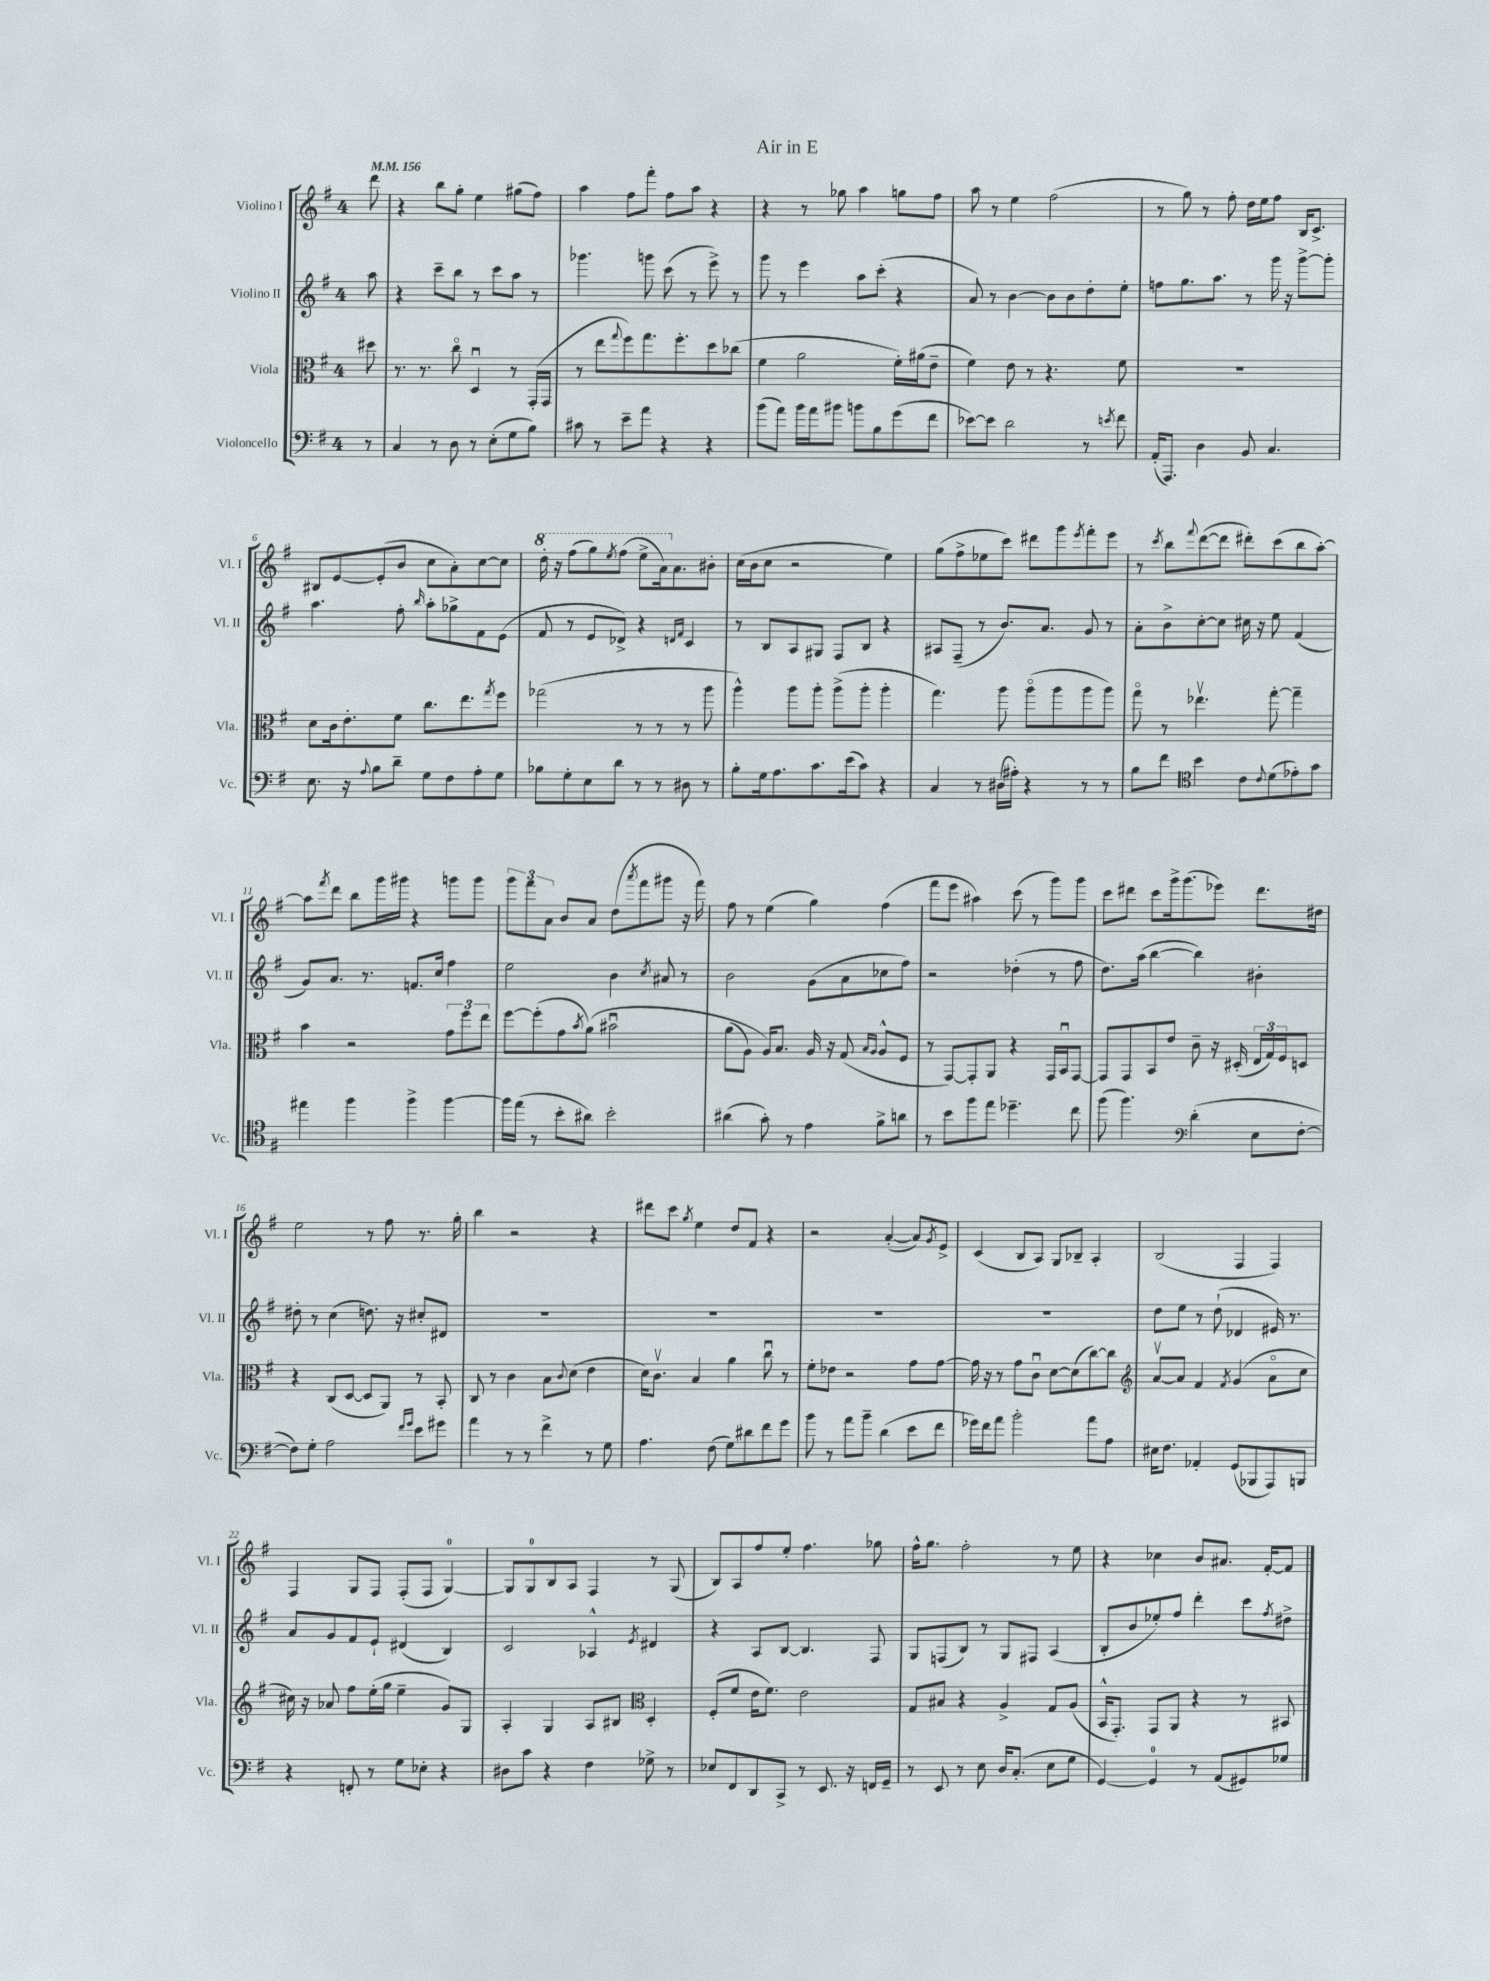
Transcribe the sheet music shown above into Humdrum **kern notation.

**kern	**kern	**kern	**kern
*part4	*part3	*part2	*part1
*staff4	*staff3	*staff2	*staff1
*I"Violoncello	*I"Viola	*I"Violino II	*I"Violino I
*I'Vc.	*I'Vla.	*I'Vl. II	*I'Vl. I
*clefF4	*clefC3	*clefG2	*clefG2
*k[f#]	*k[f#]	*k[f#]	*k[f#]
*M4/4	*M4/4	*M4/4	*M4/4
*MM156	*MM156	*MM156	*MM156
=	=	=	=
8r	8dd#X\	8aa\	8ddd\
=1	=1	=1	=1
4C/	8.r	4r	4r
.	8.r	.	.
8r	.	8ccc~\L	8bb\L
8D\	8cc\	8bb\J	8gg'\J
8r	4Du/	8r	4ee\
(8E'\L	.	8ccc\L	.
8G\	8r	8aa\J	(8gg#X\L
8B\J)	(16GG'/LL	8r	8ff#\J)
.	16GG/JJ	.	.
=2	=2	=2	=2
8c#X\	8r	4.ggg-X\	4aa\
8r	8ee\L	.	.
.	8qqgg/	.	.
8e~\L	8ff#\)	.	8ff#\L
8a\J	8.gg\	8gggn\	8fff#'\J
4r	.	(8ccc\	8ff#\L
.	8.ff#'\	.	.
.	.	8r	8aa\J
4r	8dd\	8eee^\)	4r
.	(8cc-X\J	8r	.
=3	=3	=3	=3
(8b\L	4f#\	8ggg\	4r
8a\J)	.	8r	.
16b\LL	2a\	4eee\	8r
16a\J	.	.	.
8b#X\J	.	.	8gg-X\
8bn\L	.	8aa\L	4aa\
8B\	.	(8ccc'\J	.
(8g\	16f#'\LL)	4r	8ggn\L
.	(16a#X\J	.	.
8f#\J	8e~\J	.	8ff#\J
=4	=4	=4	=4
[8e-X\L)	4f#\)	8a/)	8aa\
8e-\J]	.	8r	8r
2d\	8e\	[4b\	4ee\
.	8r	.	.
.	4.r	8b\L]	(2ff#\
.	.	8b\	.
8r	.	8dd'\	.
8qen/	.	.	.
8f#\	8f#\	8ee'\J	.
=5	=5	=5	=5
(16AA'/KL	1r	8ffn\L	8r
8.AAA/J)	.	.	.
.	.	8.gg\	8gg\)
4D\	.	.	8r
.	.	8.aa\J	.
.	.	.	8ff#'\
8BB/	.	8r	16dd\LL
.	.	.	16ee\J
4.C/	.	16ggg\	8ff#\J
.	.	16r	.
.	.	[8ggg^\L	16B/KL
.	.	.	8.c^/J
.	.	8ggg'\J]	.
!!LO:LB:g=z
=6	=6	=6	=6
8.E\	8d\L	4.aa\	8B#X/L
.	16c\k	.	[8e/
16r	8.e'\	.	.
8qqA/	.	.	.
8B\L	.	.	(8e'/]
8d~\J	8f#\J	8ff#'\	8b/J
.	.	16qqbb/	.
8G\L	8.cc\L	8aa'\L	8cc\L
8F#\	.	8gg-X^\	8a'\)
.	8.ee\	.	.
8A'\	.	8f#\	[8cc\
.	8qgg/	.	.
8G\J	8ff#\J	(8e\J	8cc\J]
=7	=7	=7	=7
*	*	*	*8va
8B-X\L	(2gg-X\	8f#/	16ddd'\
.	.	.	16r
8G'\	.	8r	(8fff#\L
8E\	.	8e/L	8ggg\)
.	.	.	8qeee/
8d\J	.	8d-X^/J)	(8fff#\J
8r	8r	4r	8eee^\L
8r	8r	.	16aa\k)
*	*	*	*X8va
.	.	.	8.a\
.	.	16qqdn/LL	.
.	.	16qqf#/JJ	.
8D#X\	8r	4c/	.
8r	8aa\	.	8b#X'\J
=8	=8	=8	=8
8B'\L	4aa^^\)	8r	(16cc\LL
.	.	.	16b\J
16G\k	.	8B/L	8cc\J
8.A\	.	.	.
.	8aa\L	8A/	2r
8.c\	8aa'\J	8G#X/J	.
.	(8aa^\L	8F#/L	.
(16e\k	.	.	.
8c\J)	8aa'\J	8B/J	.
4r	4aa'\	4r	4ee\)
=9	=9	=9	=9
4C/	4.gg\)	8A#X/L	(8gg\L
.	.	(8F#~/J	8ff#^\
8r	.	8r	8ee-X\
(16D#X\LL	8aa\	8.b/L)	8ccc\J)
16A#X'\JJ)	.	.	.
4r	(8aa\L	.	8ddd#X\L
.	.	8.a/J	.
.	8aa\	.	8ggg\
.	.	.	8qeee/
8r	8aa\	8g/	8fff#'\
8r	8aa\J)	8r	8eee\J
=10	=10	=10	=10
8B\L	8gg\	8a'\L	8r
.	.	.	8qccc/
8f#\J	8r	8b^\	8bb\L
*clefC4	*	*	*
.	.	.	8qqfff#/
4b\	4.ee-Xv\	[8cc'\	([8ddd\
.	.	8cc\J]	8ddd\J]
8c\L	.	16cc#X\	8ddd#X'\L)
.	.	16r	.
8qqc/	.	.	.
(8d\	[8gg'\	8ee\	(8ccc\
8e-X'\)	4gg~\]	(4f#/	8bb\
8g\J	.	.	[8aa'\J)
!!LO:LB:g=z
=11	=11	=11	=11
4ee#X\	4b\	8g/L)	8aa\L]
.	.	.	8qfff#/
.	.	8.a/J	8ddd\J
4ff#\	2r	.	8bb\L
.	.	8.r	.
.	.	.	16ggg\L
.	.	.	16ggg#X\JJ
4ff#^\	.	8.fn/L	4r
.	.	16cc/Jk	.
[4ff#\	12g\L	4ff#\	8gggn\L
.	12ff#\	.	.
.	.	.	8ggg\J
.	12ee\J	.	.
=12	=12	=12	=12
16ff#\LL]	[8ff#\L	2ee\	12ggg\L
(16ee\JJ	.	.	.
.	.	.	12fff#\
8r	(8ff#'\]	.	.
.	.	.	12a\J
8b'\L	8g\	.	8b/L
.	8qb/	.	.
8a#X\J)	(8a\J)	.	8a/J
2b'\	2b#Xu\	4b\	(8dd\L
.	.	.	8qaaa/
.	.	.	8fff#\
.	.	8qcc/	.
.	.	8a#X/	8ggg#X\J
.	.	8r	16r
.	.	.	16fff#\)
=13	=13	=13	=13
(4a#X\	(8a\L	2b\	8ff#\
.	8A\J)	.	8r
8g'\)	16A/KL)	.	(4ee\
.	8.B/J	.	.
8r	.	.	.
4e\	16A/	(8g\L	4gg\)
.	16r	.	.
.	(8G/	8a\	.
.	16qqB/LL	.	.
.	16qqA/JJ	.	.
8f#^\L	8A^^/L	8cc-X\	(4ff#\
8an\J	8F#/J	8ff#\J)	.
=14	=14	=14	=14
8r	8r	2r	8fff#\L
8b\L	[8GG/L)	.	8eee\J
8ff#\	8GG'/]	.	4aa#X\)
8ee\J	8AA/J	.	.
4.dd-X~\	4r	(4dd-X'\	(8ccc\
.	.	.	8r
.	16GG/LL	8r	8ggg\L)
.	16BBu/J	.	.
8cc\	[8GG/J	8ff#\	8ggg\J
=15	=15	=15	=15
(8ff#\	8GG/L]	8.dd\L)	8ccc\L
4.ff#\)	8GG/	.	8ddd#X\J
.	.	(16aa\Jk	.
.	8BB/	[4bb\	8ccc\L
.	8e/J	.	16ggg^\k
.	.	.	(8.ggg\
*clefF4	*	*	*
(4d'\	8c~\	4bb\])	.
.	16r	.	8eee-X\J)
.	(16D#X'/	.	.
8E\L	24E/LL	4b#X'\	8.ddd#\L
.	24G/)	.	.
.	24F#/J	.	.
[8F#'\J	8Dn/J	.	.
.	.	.	16dd#X\Jk
!!LO:LB:g=z
=16	=16	=16	=16
8F#\L])	4r	8dd#X'\	2ee\
8G'\J	.	8r	.
2A\	(8C/L	(4cc\	.
.	[8D/J	.	.
.	8D/L]	8.ddn\)	8r
.	8AA/J)	.	8ff#\
.	.	16r	.
16qqf#/LL	.	.	.
16qqg/JJ	.	.	.
8e\L	8r	8cc#X'/L	8.r
8g#X\J	8BB'/	8d#X/J	.
.	.	.	16gg'\
=17	=17	=17	=17
4a\	8C/	1r	4bb\
.	8r	.	.
8r	4c\	.	2r
8r	.	.	.
4f#^\	8B\L	.	.
.	8qqc/	.	.
.	(8d\J	.	.
8r	4e\	.	4r
8G\	.	.	.
=18	=18	=18	=18
4.A\	16d\KL)	1r	8ddd#X\L
.	8.cv\J	.	.
.	.	.	8ccc\J
.	.	.	8qgg/
.	4B/	.	4ee\
(8F#\	.	.	.
8G\L)	4a\	.	8dd/L
8d#X\	.	.	8f#/J
8f#\	8ccu\	.	4r
8g\J	8r	.	.
=19	=19	=19	=19
8b\	8f#'\L	1r	2r
8r	8e-X\J	.	.
8a\L	2r	.	.
8b~\J	.	.	.
(4d\	.	.	([4a'/
8e\L	8g\L	.	8a/L])
.	.	.	8qg/
8f#\J	[8g\J	.	8e^/J
=20	=20	=20	=20
16g-X\LL)	16g\]	1r	(4c/
16f#\J	16r	.	.
8a\J	8r	.	.
2b'\	8g\L	.	8B/L
.	8cu\J	.	8A/J)
.	[8d\L	.	8G/L
.	(8d\]	.	8B-X~/J
8a\L	[8cc\)	.	4A'/
8A\J	8cc\J]	.	.
=21	=21	=21	=21
*	*clefG2	*	*
16E#X\KL	[8av/L	8dd\L	(2B/
8.F#\J	.	.	.
.	8a/J]	8ee\J	.
4AA-X'/	4f#/	8r	.
.	.	(8dd`\	.
.	8qf#/	.	.
(8GG/L	(4g/	4d-X/	4F#/
8BBB-X/	.	.	.
8AAA/)	8a\L	16e#X/)	4F#/)
.	.	8.r	.
8BBBn/J	8cc\J	.	.
!!LO:LB:g=z
=22	=22	=22	=22
4r	16cc#X\)	8a/L	4F#/
.	16r	.	.
.	8a-X/	8g/	.
8FFn'/	8ff#\L	8f#/	8G/L
8r	(16ee'\L	8e`/J	8F#/J
.	16gg\JJ	.	.
8G\L	4ee~\	(4d#X/	(8F#'/L
8E-X'\J	.	.	8F#/J
4r	8g/L)	4B/)	[4G/)
.	8G/J	.	.
=23	=23	=23	=23
8D#X\L	4A'/	2c/	8G/L]
8c\J	.	.	8G/
4r	4G/	.	8B/
.	.	.	8A/J
4F#\	8A/L	4A-X^^/	4F#/
.	8B#X/J	.	.
*	*clefC3	*	*
.	.	8qe/	.
8G-X^\	4D'/	4d#X/	8r
8r	.	.	(8G/
=24	=24	=24	=24
8E-X/L	(8F#'/L	4r	8B/L)
8FF#/	8f#/J	.	8A/
8DD/	16e\KL	8A/L	8ff#/
.	8.f#\J)	.	.
8CC^/J	.	[8B/J	8ee'/J
8r	2e\	4.B/]	4.ff#\
8.EE/	.	.	.
16r	.	.	.
16FFn/LL	.	8F#/	8gg-X\
16GG~/JJ	.	.	.
=25	=25	=25	=25
8r	8G/L	8G/L	16ff#^^\KL
.	.	.	8.gg\J
8EE/	8B#X/J	(8Fn/	.
8r	4r	8B/J)	2ff#'\
8E\	.	8r	.
16D/KL	4A^/	8G/L	.
(8.C'/J	.	.	.
.	.	8F#X/J	.
8E\L	8G/L	(4A/	8r
8G\J	(8A/J	.	8ee\
=26	=26	=26	=26
[4GG/)	16BB^^/KL	8B'/L	4r
.	8.GG'/J)	.	.
.	.	8b/	.
4GG/]	8GG/L	8ee-X'/)	4cc-X\
.	8AA/J	8ff#/J	.
8r	4r	4ddd'\	8b/L
(8AA/L	.	.	8.a#X/J
8GG#X/)	8r	8ccc\L	.
.	.	.	[16f#'/KL
.	.	8qff#/	.
8G-X/J	8BB#X/	8dd#X^\J	8f#/J]
==	==	==	==
*-	*-	*-	*-
